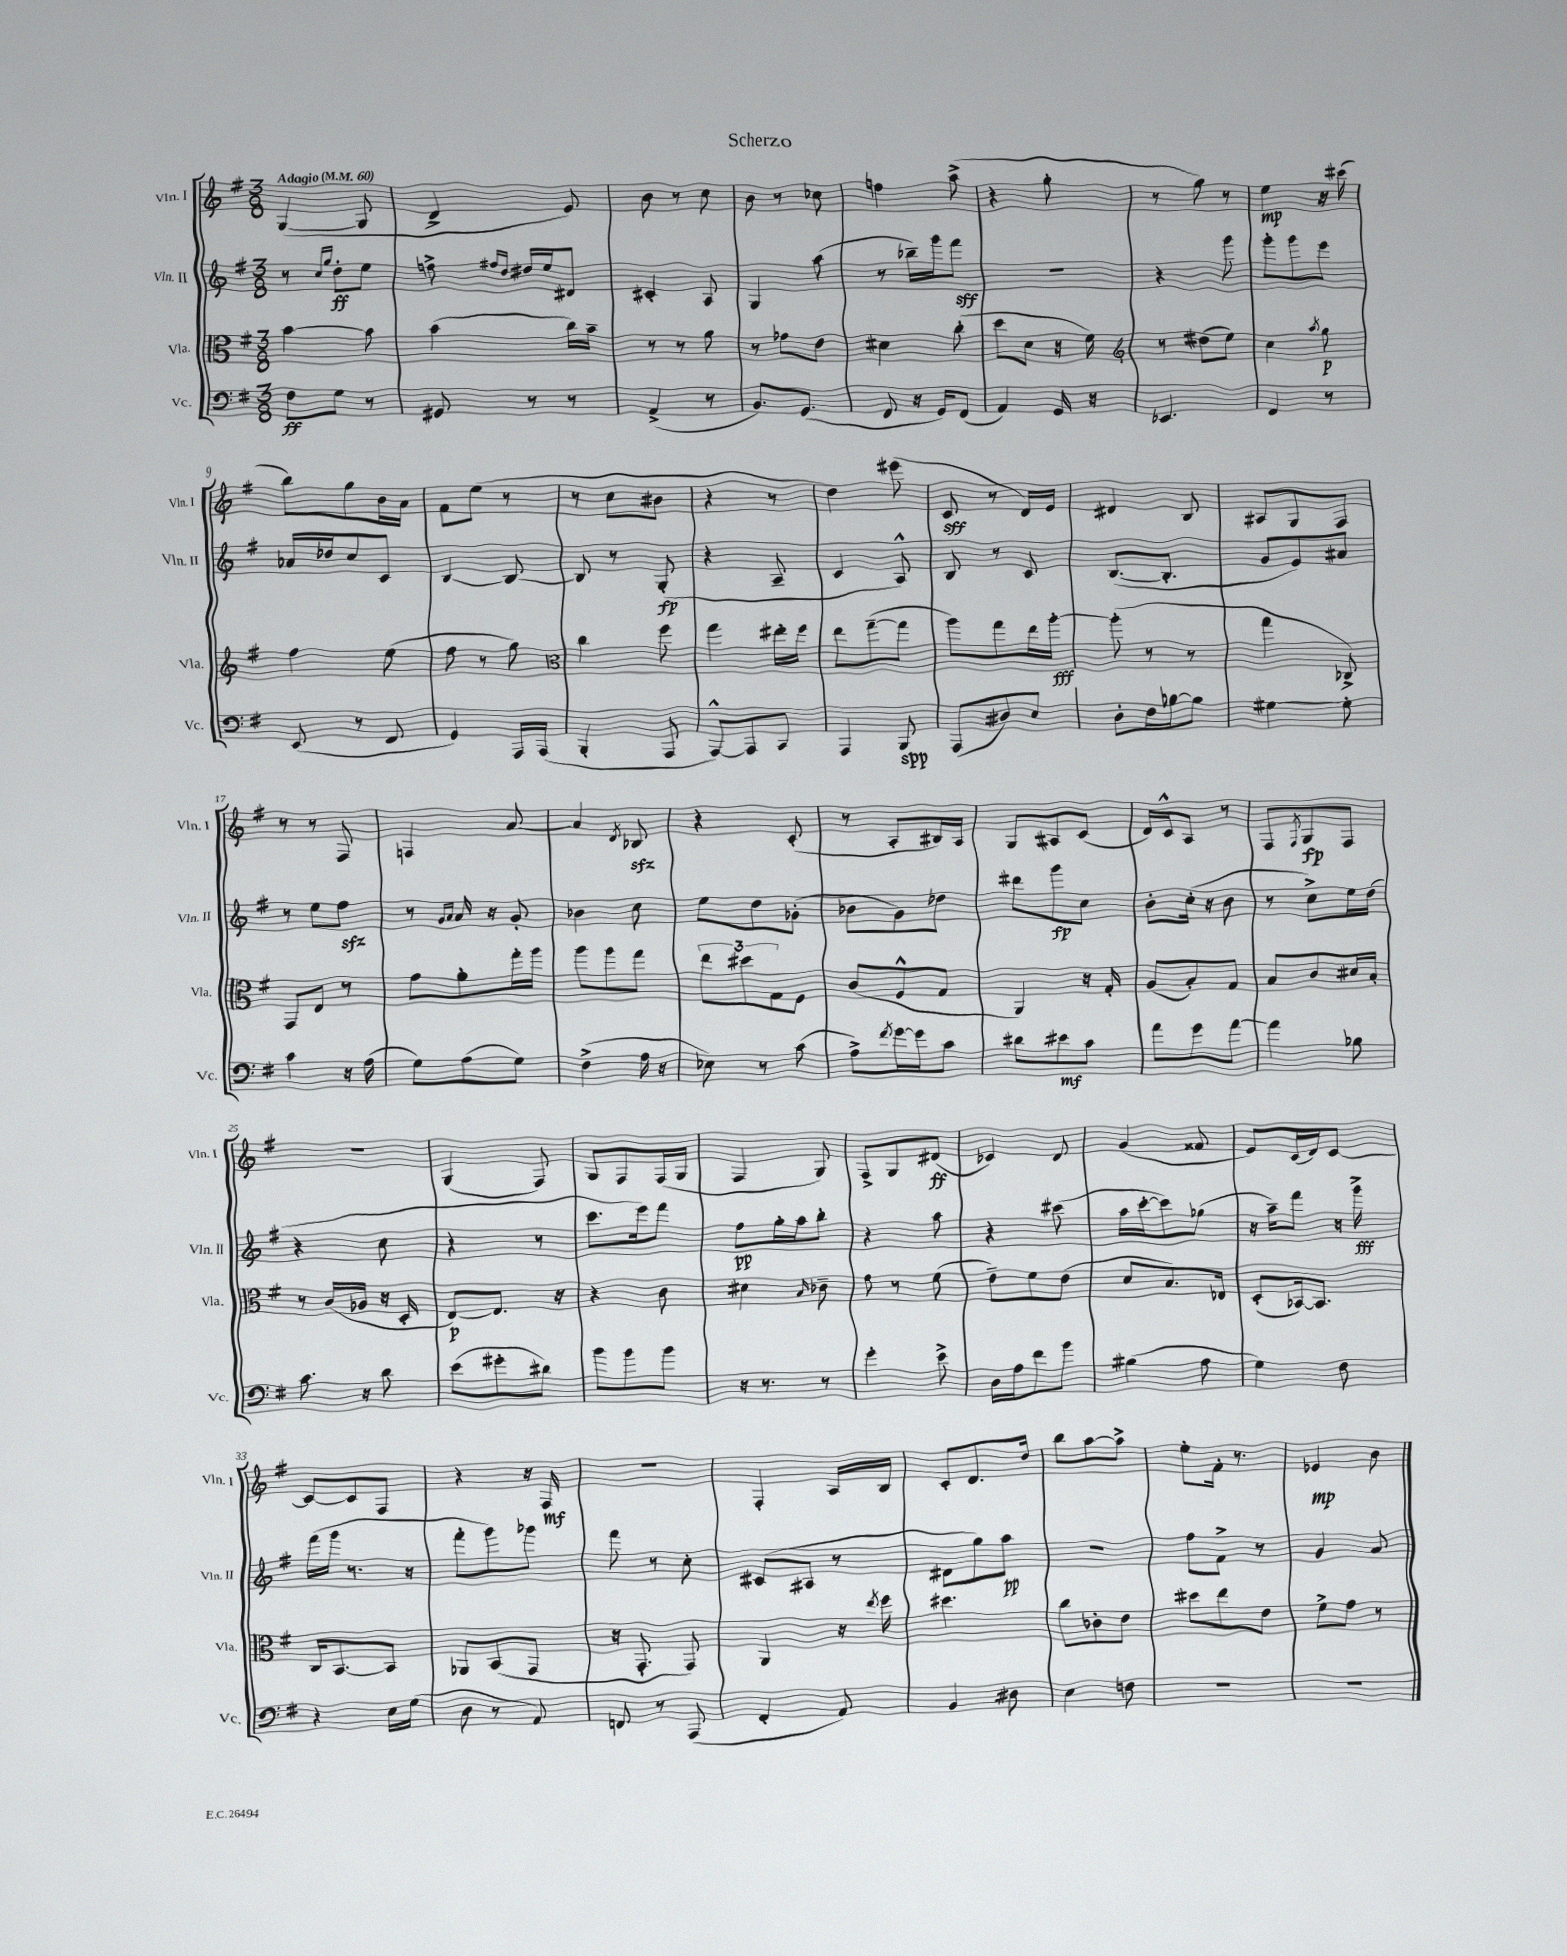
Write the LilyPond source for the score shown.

\header { title = "Scherzo" }
<<
\new StaffGroup <<
\new Staff = "s0" \with { instrumentName = "Vln. I" shortInstrumentName = "Vln. I" } {
    \clef treble \key g \major \numericTimeSignature \time 3/8 \tempo "Adagio" 4 = 60
    g4~( g8 |
    d'4-> e'8) |
    b'8 r8 c''8 |
    b'8 r8 ces''8 |
    f''4 a''8->( |
    r4 g''8-. |
    r8 g''8) r8 |
    e''4\mp r16 cis'''16( |
    b''8) g''8 b'16 a'16 |
    fis'8 e''8( r8 |
    r8 c''8 bis'8 |
    r4 r8 |
    d''4) eis'''8( |
    c'8\sff r8 d'16) e'16 |
    dis'4 b8 |
    ais8 g8 fis8 |
    r8 r8 fis8 |
    f4 a'8~ |
    a'4 \acciaccatura { d'8 } bes8\sfz |
    r4 c'8-.( |
    r8 a8-. bis16) a16 |
    g8 ais8 c'8( |
    d'16) c'16-^ a8 r8 |
    fis8 \acciaccatura { fis8 } g8\fp fis8 |
    R4. |
    g4( fis8) |
    g8 fis8 fis16( g16 |
    fis4 g8) |
    fis8-> g8 dis'8\ff( |
    ces'4) d'8 |
    g'4( fisis'8 |
    e'8) c'16( d'16) c'8~ |
    c'8~ c'8 fis8 |
    r4 r16 fis16\mf |
    R4. |
    fis4-. a16 b16 |
    c'8-. d'8. d''16 |
    b''8 a''8~ a''8-> |
    e''8-. fis'16-. r8. |
    ees'4\mp b'8 \bar "|." |
}
\new Staff = "s1" \with { instrumentName = "Vln. II" shortInstrumentName = "Vln. II" } {
    \clef treble \key g \major \numericTimeSignature \time 3/8
    r8 \grace { c''16 g''16 } d''8-.\ff e''8 |
    f''8-> \grace { fis''16 d''16 } dis''16 e''16 dis'8 |
    cis'4-. a8 |
    g4 a''8( |
    r8 bes''16--) g'''16 fis'''8\sff |
    r4. |
    r4 g'''8 |
    g'''8-. g'''8 e'''8 |
    aes'16 des''16 c''8 c'8 |
    b4~ b8~ |
    b8 r8 g8-.\fp( |
    r4 a8-- |
    c'4 a8-^) |
    b8 r8 c'8 |
    b8.~( b8.-. |
    g'8 e'8) ais'8 |
    r8 e''8 fis''8\sfz |
    r8 \grace { g'16 a'16 } a'16 r16 g'8-. |
    bes'4 c''8 |
    e''8 d''8 ges'8-.( |
    bes'8 g'8) des''8 |
    dis'''8 g'''8\fp c''8 |
    b'8-. c''16-.( r16 b'8 |
    r8 c''8->) e''16 d''16( |
    r4 c''8 |
    r4 r8 |
    c'''8. e'''16) fis'''8 |
    fis''8\pp g''16-. a''16 b''8-. |
    r4 a''8 |
    r4 cis'''8( |
    a''16 c'''16~-. c'''8) ges''8( |
    r16 a''16--) fis'''8 r16 g'''16->\fff |
    fis'''16( g'''16 r8. r16 |
    fis'''8-. g'''8) ges'''8 |
    fis'''8 r8 c''8-. |
    cis'8( ais8 r8 |
    dis'8 g''8) a''8\pp |
    R4. |
    fis''8 fis'8-> r8 |
    g'4 a'8 \bar "|." |
}
\new Staff = "s2" \with { instrumentName = "Vla." shortInstrumentName = "Vla." } {
    \clef alto \key g \major \numericTimeSignature \time 3/8
    b'4~ b'8 |
    b'4( c''16) b'16-- |
    r8 r8 a'8 |
    r8 ges'8 e'8 |
    dis'4 c''8-.( |
    d''8 d'8 r16 fis'16) |
    \clef treble r8 dis''8( e''8) |
    c''4 \acciaccatura { a''8 } g''8\p |
    fis''4 e''8( |
    fis''8 r8 g''8) |
    \clef alto c''4 fis''8 |
    g''4 eis''16-. fis''16 |
    e''8 g''8~--( g''8 |
    a''8) g''8 e''16 a''16~-.\fff |
    a''8-.( r8 r8 |
    g''4 ces8->) |
    g,8 e8 r8 |
    g'8 a'8-. g''16-. a''16 |
    a''8 a''8 g''8 |
    \tuplet 3/2 { e''8 dis''8 g8 } fis8 |
    c'8( fis8-^ g8 |
    a,4) r16 g16-. |
    a8( b8-.) g8 |
    b8 c'8 dis'16 b16-. |
    r8 c'16( aes16 r16 d16-. |
    e8~\p) e8. r16 |
    r4 c'8 |
    dis'4 \grace { b16 } ces'8-- |
    g'8 r8 fis'8( |
    e'8--) fis'8 e'8( |
    d'8 b8.) ees16 |
    d8-.( bes,16~) bes,8. |
    c16 b,8.~ b,8 |
    aes,8 b,8( g,8 |
    r16 g,8.-. g,8) |
    a,4 r16 \acciaccatura { e''8 } fis''16 |
    dis''4. |
    c''8 ces'8-. e'8 |
    dis''8 e''8 e'8 |
    fis'8-> g'8 r8 \bar "|." |
}
\new Staff = "s3" \with { instrumentName = "Vc." shortInstrumentName = "Vc." } {
    \clef bass \key g \major \numericTimeSignature \time 3/8
    fis8\ff g8 r8 |
    gis,8 r8 r8 |
    a,4->( r8 |
    b,8.) g,8.( |
    fis,8 r16 g,16) fis,8( |
    a,4) g,16 r16 |
    ees,4. |
    fis,4 r8 |
    e,8( r8 fis,8 |
    g,4) a,,16 a,,16( |
    b,,4-. a,,8 |
    a,,8~-^) a,,8 c,8 |
    a,,4 b,,8\spp |
    a,,8( dis8) e8 |
    d8-. fis16 bes16~ bes8 |
    gis4~ gis8-. |
    c'4 r16 a16( |
    g8) a8( g8) |
    fis4->( a16 r16 |
    ees8) r8 c'8( |
    a8->) \acciaccatura { fis'8 } g'16~ g'16 c'8 |
    dis'8 eis'8\mf c'8 |
    a'8 g'8 a'8~ |
    a'4 bes8 |
    c'8. r16 d'8 |
    e'8( gis'8-. dis'8) |
    b'8 b'8 b'8 |
    r16 r8. r8 |
    g'4-. e'8-> |
    d16 a16 fis'8 b'8 |
    bis4( a8 |
    g4) fis8 |
    r4 e16 g16( |
    d8 r8 a,8) |
    f,8 r8 a,,8( |
    fis,4-. a,8) |
    b,4 dis8 |
    e4 f8 |
    R4. |
    R4. \bar "|." |
}
>>
>>
